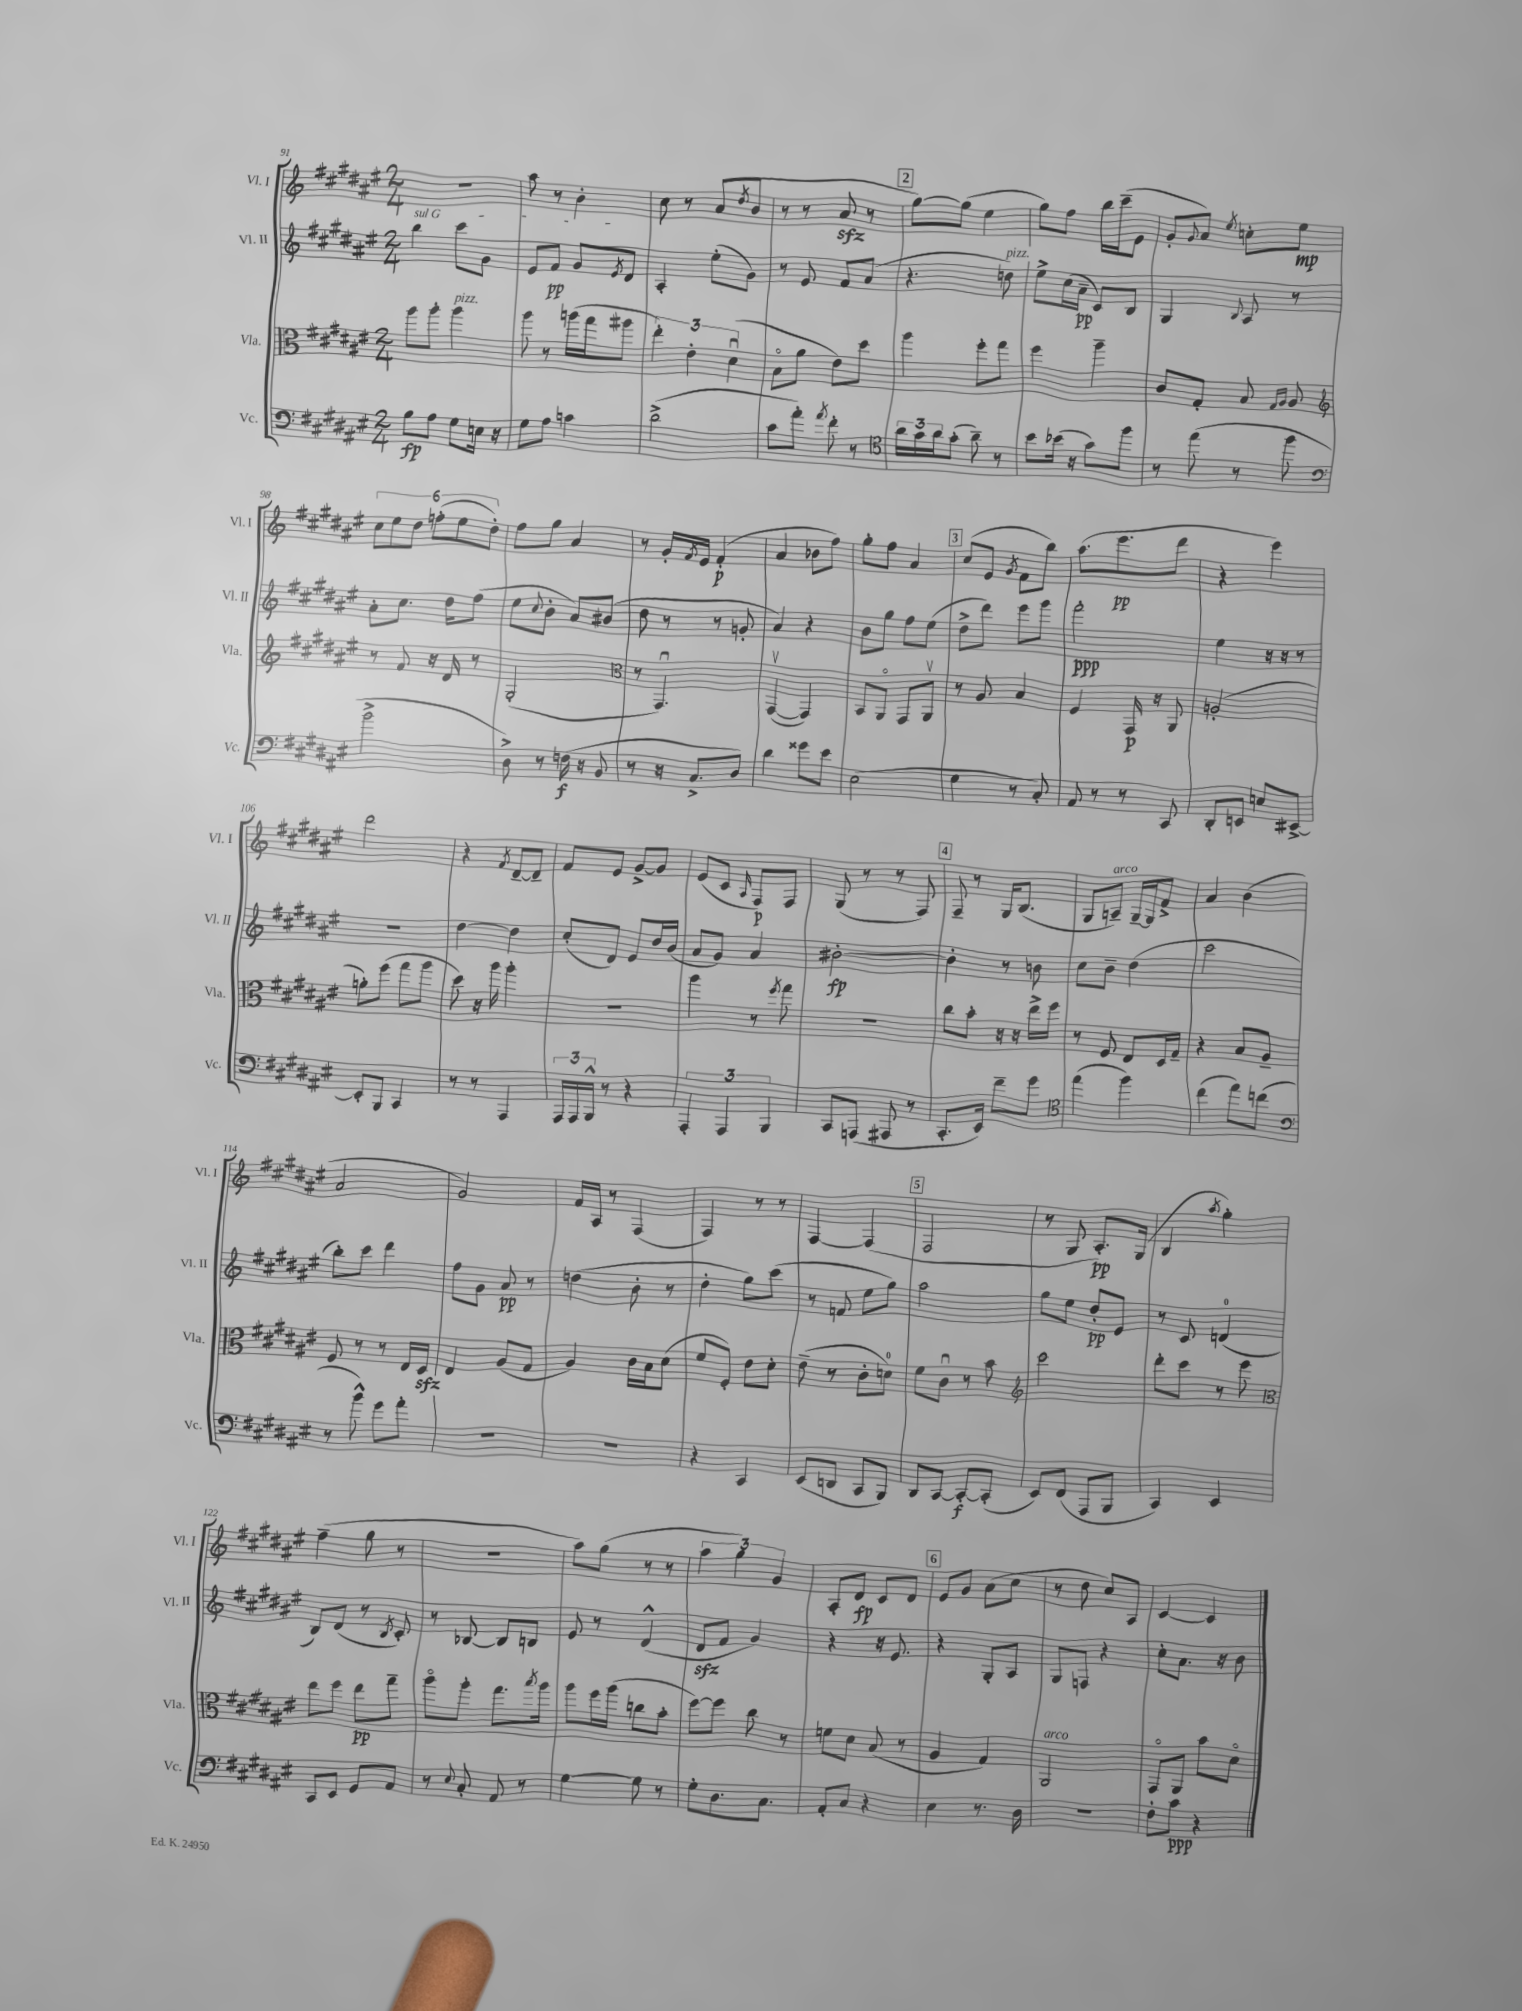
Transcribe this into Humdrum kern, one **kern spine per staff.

**kern	**kern	**kern	**kern
*staff4	*staff3	*staff2	*staff1
*clefF4	*clefC3	*clefG2	*clefG2
*k[f#c#g#d#a#e#]	*k[f#c#g#d#a#e#]	*k[f#c#g#d#a#e#]	*k[f#c#g#d#a#e#]
*M2/4	*M2/4	*M2/4	*M2/4
8B	8aa#	4bb	2r
8A#	8aa#'	.	.
8G#	4aa#	8ccc#	.
16E	.	8g#	.
16r	.	.	.
=	=	=	=
8G#	8aa#	8e#	8aa#
8A#	8r	8f#	8r
4c	(16aa	8g#	4b'
.	16gg#	.	.
.	.	8qe#	.
.	8aa#	8d#	.
=	=	=	=
(2d#^	6ee#')	4A#'	8cc#
.	.	.	8r
.	6e#'	.	.
.	.	(8ee#'	(8a#
.	(6d#u	.	.
.	.	.	8qdd#
.	.	8g#)	8b
=	=	=	=
8c#	8Bo	8r	8r
8a#')	8a#	8e#	8r
8qa#	.	.	.
8f#'	8e#)	8f#	8a#
8r	8dd#	(8a#	8r
=	=	=	=
*clefC4	*	*	*
24a#	4aa#	4.r	[8gg#)
24g#	.	.	.
24a#	.	.	.
(8g#'	.	.	(8gg#]
8a#~)	8ff#'	.	4ee#
8r	8gg#	8dd)	.
=	=	=	=
8b	4ff#	8ee#^	8gg#)
(16b-	.	(16cc#	8ff#
16r	.	16a#~	.
8g#)	4aa#~	8c#)	16bb
.	.	.	(16ccc#~
8ff#	.	8B	8e#
=	=	=	=
8r	8c#	4G#	8g#'
.	.	.	8qqg#
(8ee#	8G#'	.	8a#)
.	.	8qqB	8qee#
8r	8B	8A#	8cc'
.	16qqG#	.	.
.	16qqA#	.	.
8ff#	8A#	8r	8ee#
=	=	=	=
*clefF4	*clefG2	*	*
2b^	8r	8a#'	12cc#
.	.	.	12ee#
.	8f#	8.cc#	.
.	.	.	12dd#
.	16r	.	(12ff'
.	16d#	16dd#	.
.	.	.	12ee#
.	8r	(8ff#	.
.	.	.	12dd#')
=	=	=	=
8D#^)	(2G#'	8ee#	8ff#
.	.	8qqcc#	.
8r	.	8b'	8gg#
(16F	.	8a#)	4a#
16r	.	.	.
8BB	.	(8b#	.
=	=	=	=
*	*clefC3	*	*
8r	8r	8dd#	8r
16r	4.GG#u)	8r	16g#'
.	.	.	8qf#
8.C#^	.	.	16e#
.	.	8r	(4f#'
8D#)	.	8g'	.
=	=	=	=
4d#	([4GG#v	4a#)	4a#
8g##	4GG#])	4r	8b-
8e#	.	.	8ff#)
=	=	=	=
(2E#	8BB	8b	8gg#'
.	8AA#o	8gg#	8ff#
.	8GG#	8ff#	4a#
.	8AA#v	(8ee#	.
=	=	=	=
4G#	8r	8dd#^	(8cc#
.	8A#	8ddd#)	8e#
.	.	.	8qg#
8r	4B	8eee#	8f#
8C#')	.	8ggg#	8bb)
=	=	=	=
8AA#	4F#	2fff#'	(8.aa#
8r	.	.	.
.	.	.	8.eee#
8r	16GG#	.	.
.	16r	.	.
8CC#	8AA#	.	8ddd#
=	=	=	=
8DD#'	(2A'	4ee#	4r
8EE	.	.	.
8E	.	16r	4eee#)
.	.	16r	.
[8EE#^	.	8r	.
=	=	=	=
8EE#']	8a')	2r	2ddd#
8BBB	(8ff#	.	.
4CC#	8gg#	.	.
.	8aa#	.	.
=	=	=	=
8r	8dd#)	[4dd#	4r
8r	16r	.	.
.	16aa#	.	.
.	.	.	8qf#
4AAA#	4aa#'	4dd#]	[8d#~
.	.	.	8d#~]
=	=	=	=
24AAA#	2r	(8cc#'	8f#
24AAA#	.	.	.
24BBB^^	.	.	.
8r	.	8d#)	8e#
4r	.	8e#	[8g#^
.	.	16dd#	8g#]
.	.	(16b	.
=	=	=	=
6AAA#'	4aa#	8a#	(8e#
.	.	8g#)	8c#
6AAA#	.	.	.
.	.	.	16qqA#
.	8r	4a#	8F#)
6BBB	.	.	.
.	8qff#	.	.
.	8gg#	.	8F#
=	=	=	=
8CC#	2r	[2b#'	(8G#
(8AAA	.	.	8r
8AAA#	.	.	8r
8r	.	.	8F#)
=	=	=	=
8.CC#'	8cc#	4b#']	8F#~
.	8b'	.	8r
16EE#)	.	.	.
8f#~	16r	8r	16G#
.	16r	.	(8.B
8g#	16ee#^	8b	.
.	16ff#	.	.
=	=	=	=
*clefC4	*	*	*
(4ee#	8r	8cc#	8G#
.	8F#	8b~	8A~)
4ff#)	8E#	(4dd#	[16G#~
.	.	.	16G#]
.	16D#	.	8f#^
.	16G#~	.	.
=	=	=	=
(4cc#	4r	2ccc#	4a#
8ee#)	8B	.	(4b
(8cc	8A#~	.	.
=	=	=	=
*clefF4	*	*	*
8r	8F#	8bb')	2a#
8b^^)	8r	8ccc#	.
8g#	8r	4ddd#	.
8a#'	16E#	.	.
.	16D#	.	.
=	=	=	=
2r	4E#	8ff#	2g#)
.	.	8g#	.
.	(8A#	8a#	.
.	8G#	8r	.
=	=	=	=
2r	4A#)	(4dd	16f#
.	.	.	16A#
.	.	.	8r
.	16c#	8b'	(4F#
.	16B	.	.
.	(8d#	8r	.
=	=	=	=
4r	8f#	4dd#'	4F#)
.	8F#')	.	.
4CC#	8e#	8gg#)	8r
.	8d#'	(8ccc#	8r
=	=	=	=
(8EE#	(8e#~	8r	[4F#
8DD	8r	8f	.
8CC#	8c#'	8ee#	(4F#]
8BBB)	8d)	8gg#)	.
=	=	=	=
8DD#	8f#	2aa#	2F#
[8CC#	8c#u	.	.
8CC#'_	8r	.	.
(8CC#']	8b	.	.
=	=	=	=
*	*clefG2	*	*
8EE#)	2ccc#	8gg#	8r
(8FF#	.	8ee#	8G#
8AAA#	.	8dd#'	8.A#')
8BBB	.	8e#	.
.	.	.	(16G#
=	=	=	=
4CC#)	8ddd#'	8r	4B
.	8ccc#	8c#	.
.	.	.	8qaa#
4EE#	8r	(4d	4gg#')
.	8eee#	.	.
=	=	=	=
*	*clefC3	*	*
8CC#	8ee#	8B)	(4ff#~
8EE#	8ff#	(8d#	.
8GG#	8ee#	8r	8gg#
.	.	8qB	.
8AA#	8gg#~	8c#')	8r
=	=	=	=
8r	8aa#o	8r	2r
8qqE#	.	.	.
8C#'	8aa#'	[8B-	.
8AA#	8.gg#	8B-]	.
8r	.	8B	.
.	8qbb	.	.
.	16aa#	.	.
=	=	=	=
[4G#	8aa#	8e#	8aa#)
.	16ff#	8r	(8gg#
.	(16aa#	.	.
8G#]	8cc	(4d#^^	8r
8r	8b'	.	8r
=	=	=	=
8G#'	[8ff#)	8d#	6aa#
8.D#	8ff#]	8f#	.
.	.	.	6gg#)
.	8cc#	4g#)	.
8.C#	.	.	.
.	.	.	6g#
.	8r	.	.
=	=	=	=
8AA#'	8f	4r	8A#'
8C#	8d#	.	8d#
4r	(8B	16r	8c#
.	.	8.e#	.
.	8r	.	8d#
=	=	=	=
4E#	4A#	4r	8e#
.	.	.	8g#
8.r	4G#)	8G#'	(8a#
.	.	8A#	8cc#
16D#	.	.	.
=	=	=	=
2r	2AA#	8G#	8r
.	.	8F	8dd#
.	.	4r	8cc#)
.	.	.	8A#
=	=	=	=
8F#'	8GG#o	8cc#'	[4c#
8c#	8AA#	8.a#	.
4r	8b	.	4c#]
.	.	16r	.
.	8d#o	8b	.
==	==	==	==
*-	*-	*-	*-
